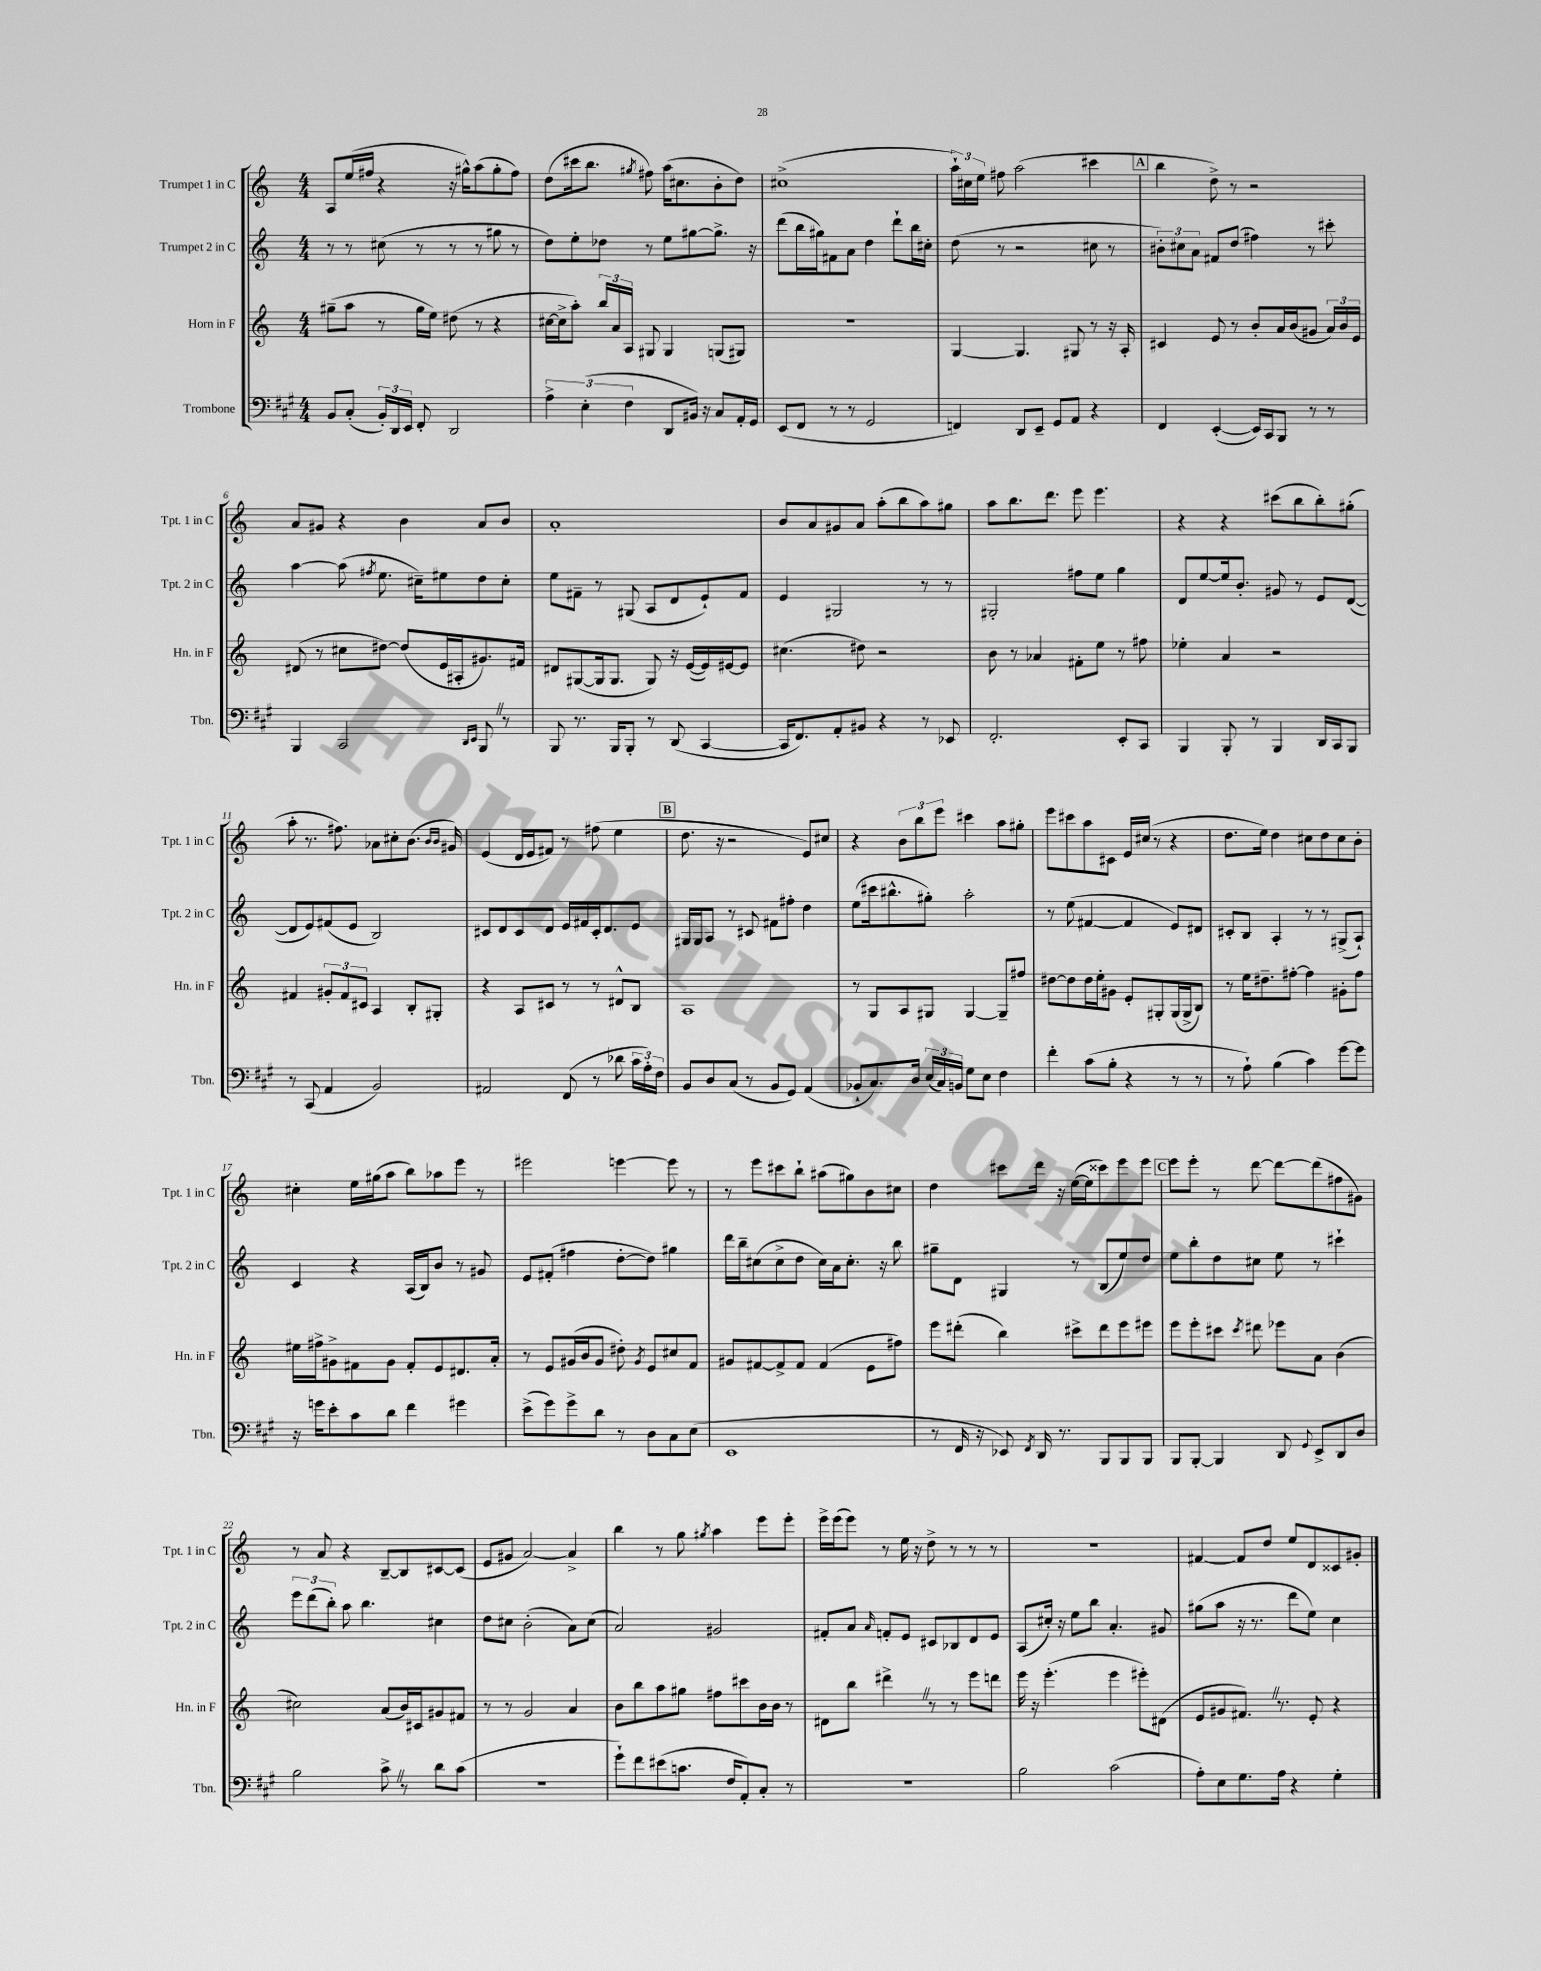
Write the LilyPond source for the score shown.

<<
\new StaffGroup <<
\new Staff = "s0" \with { instrumentName = "Trumpet 1 in C" shortInstrumentName = "Tpt. 1 in C" } {
    \clef treble \key c \major \numericTimeSignature \time 4/4
    \autoBeamOff a8[ e''16( fis''16] r4 r16 gis''16[-^) a''8( gis''8-. fis''8]) |
    d''8[( cis'''16 b''8.] \acciaccatura { gis''8 } fis''8) a''16[( cis''8. b'8-. d''8]) |
    cis''1->( |
    \tuplet 3/2 { a''16[-!) cis''16 e''16] } fis''8 a''2( cis'''4 |
    \mark \markup { \box "A" } b''4 d''8->) r8 r2 |
    a'8[ gis'8] r4 b'4 a'8[ b'8] |
    a'1-. |
    b'8[ a'8 gis'8 a'8] a''8[-.( b''8 a''8) gis''8] |
    a''8[ b''8. d'''8.] e'''8 e'''4. |
    r4 r4 cis'''8[( b''8 b''8-.) gis''8]-.( |
    a''8-. r8. fis''8.) aes'8[ cis''8-. b'8.]( \grace { b'16[ b'16] } gis'16) |
    e'4( d'16[ e'16 fis'8]) r8 fis''8( e''4 |
    \mark \markup { \box "B" } d''8. r16 r2 e'8[) cis''8] |
    r4 \tuplet 3/2 { b'8[ b''8 e'''8] } cis'''4 a''8[ gis''8]-. |
    e'''8[ cis'''8 a''8 cis'8] e'16[ cis''16]( r8 r4 |
    d''8.[ e''16]) d''4 cis''8[ d''8 cis''8 b'8]-. |
    cis''4-. e''16[ gis''16( a''8] b''8[) aes''8 e'''8] r8 |
    eis'''2 e'''4~ e'''8 r8 |
    r8 e'''8[ cis'''8 b''8]-! ais''8[( gis''8) b'8 cis''8] |
    d''4 cis'''8[ d'''16] r16 e''16[~( e''16 cisis'''8) e'''8 e'''8] |
    \mark \markup { \box "C" } e'''8[ e'''8]-. r8 d'''8~ d'''8[~ d'''8( fis''8 gis'8]) |
    r8 a'8 r4 b8[~-- b8 cis'8~ cis'8]( |
    e'8[ gis'8] a'2~) a'4-> |
    b''4 r8 g''8 \acciaccatura { gis''8 } a''4 e'''8[ e'''8]-. |
    e'''16[-> e'''16( e'''8]) r8 e''16 r16 d''8-> r8 r8 r8 |
    R1 |
    fis'4~ fis'8[ d''8] e''8[ d'8 cisis'8 gis'8]-. \bar "|." |
}
\new Staff = "s1" \with { instrumentName = "Trumpet 2 in C" shortInstrumentName = "Tpt. 2 in C" } {
    \clef treble \key c \major \numericTimeSignature \time 4/4
    \autoBeamOff r8 r8 cis''8( r8 r8 r8 gis''8 r8 |
    d''8[) e''8-. des''8] r8 e''8[ gis''8~ gis''8.]-> r16 |
    d'''8[( b''16 gis''16) fis'8 a'8] d''4 d'''8[-! b''16 cis''16]-. |
    d''8( r8 r2 cis''8 r8 |
    \mark \markup { \box "A" } \tuplet 3/2 { bis'8[-.) cis''8 a'8] } fis'8[ d''8]( fis''4) r8 cis'''8-. |
    a''4~ a''8( \acciaccatura { fis''8 } e''8. cis''16[--) eis''8 d''8 cis''8]-. |
    e''8[ fis'8]-- r8 gis8( a8[ d'8 e'8-!) fis'8] |
    e'4 gis2 r8 r8 |
    gis2-. fis''8[ e''8] g''4 |
    d'8[ e''8~ e''16 b'8.]-. gis'8 r8 e'8[ d'8]~( |
    d'8[ e'8) fis'8( e'8] b2) |
    cis'8[ d'8 cis'8 d'8] e'16[ fis'16 cis'16-. d'8. e'8] |
    \mark \markup { \box "B" } gis16[ gis16 a8] r8 cis'8 fis'8[ fis''8]-. d''4 |
    e''8[( cis'''16 bis''8.-^ gis''8]-.) a''2-. |
    r8 e''8( fis'4~ fis'4 e'8[) dis'8] |
    cis'8[-. b8] a4-. r8 r8 gis8[->( a8]-!) |
    c'4 r4 a16[( b16) b'8] r8 gis'8 |
    e'8[ fis'8]-.( fis''4 d''8[~-. d''8]) gis''4 |
    d'''16[ b''16-- cis''8( cis''8-> d''8] cis''16[) a'16 cis''8.]-. r16 b''8 |
    gis''8[-- d'8] gis4 r8 b8[( e''8) d''8] |
    \mark \markup { \box "C" } e''8[ b''8-. d''8 cis''8] e''8 r8 cis'''4-! |
    \tuplet 3/2 { e'''8[ d'''8( b''8]-.) } a''8 b''4. cis''4 |
    d''8[ cis''8] b'2-.( a'8[) cis''8]( |
    a'2) gis'2 |
    fis'8[-. a'8] \grace { a'16 } f'8[-. e'8] cis'8[ bes8 d'8 e'8] |
    a8[( cis''16]-.) r16 e''8[ b''8] a'4.-. gis'8 |
    gis''8[( a''8] r16 r8. d'''8[ e''8]) c''4 \bar "|." |
}
\new Staff = "s2" \with { instrumentName = "Horn in F" shortInstrumentName = "Hn. in F" } {
    \clef treble \key c \major \numericTimeSignature \time 4/4
    \autoBeamOff gis''8[--( a''8] r8 gis''16[ e''16]) dis''8( r8 r4 |
    cis''16[~ cis''16-> a''8]-.) \tuplet 3/2 { b''16[ a'16 a16] } gis8 gis4 g8[( gis8]) |
    R1 |
    g4~ g4. gis8 r8 r16 a16-. |
    \mark \markup { \box "A" } cis'4 e'8 r8 b'8[-. a'16 b'16( gis'8] \tuplet 3/2 { a'16[) b'16 e'16] } |
    dis'8( r8 cis''8[ dis''8]~) dis''8[( e'16 ais16-. gis'8.) fis'16] |
    dis'8[ gis8~( gis16 gis8.] gis8) r16 e'16[~( e'16) eis'16~ eis'8] |
    cis''4.( dis''8) r2 |
    b'8 r8 aes'4 fis'8[-. e''8] r8 fis''8 |
    ees''4-. a'4 r2 |
    fis'4 \tuplet 3/2 { gis'8[-. fis'8 cis'8] } a4 b8[-. gis8]-. |
    r4 a8[ cis'8] r8 r8 dis'8[-^ b8] |
    \mark \markup { \box "B" } a1 |
    r8 g8[ a8 gis8] gis4~ gis8[-- fis''8] |
    dis''8[~ dis''8 dis''16 e''16-. gis'8] e'8[-. gis8-. gis16( gis16-> b8]) |
    r8 e''16[ dis''8.-- fis''8]~-. fis''4 gis'8[-. fis''8] |
    eis''16[ fis''16-> gis'8-> fis'8 gis'8] fis'8[-. e'8 dis'8. a'16]-. |
    r8 e'8[ gis'16( b'16 gis'8] dis''8-.) \acciaccatura { gis'8 } e'8[ cis''8 f'8] |
    gis'8[ fis'8~ fis'8-> fis'8] fis'4( e'8[ fis''8]) |
    e'''8[ dis'''8]-.( b''4) cis'''8[-> dis'''8 e'''8 eis'''8] |
    \mark \markup { \box "C" } e'''8[ e'''8-. cis'''8] \acciaccatura { cis'''8 } dis'''8 ees'''8[ a'8] b'4( |
    cis''2) a'8[( b'16) cis'16 gis'8 fis'8] |
    r8 r8 g'2 a'4 |
    b'8[ b''8 a''8 gis''8] fis''8[ cis'''8 b'16 b'16] r8 |
    dis'8[ b''8] dis'''4-> \once \override BreathingSign.text = \markup { \musicglyph "scripts.caesura.straight" } \breathe r8 r8 e'''8[ d'''8] |
    e'''16 r16 e'''4.-.( e'''4 eis'''8[-.) dis'8]( |
    e'8[ gis'8 fis'8.]) \once \override BreathingSign.text = \markup { \musicglyph "scripts.caesura.straight" } \breathe r8. e'8-. r4 \bar "|." |
}
\new Staff = "s3" \with { instrumentName = "Trombone" shortInstrumentName = "Tbn." } {
    \clef bass \key a \major \numericTimeSignature \time 4/4
    \autoBeamOff b,8[ cis8]-.( \tuplet 3/2 { b,16[-.) d,16 e,16] } fis,8-. d,2 |
    \tuplet 3/2 { a4-> e4-.( fis4 } d,8[ bis,16]) r16 cis8[ a,16-. gis,16] |
    e,8[( fis,8] r8 r8 gis,2 |
    f,4) d,8[ e,8]-- gis,8[ a,8] r4 |
    \mark \markup { \box "A" } fis,4 e,4~-.( e,16[) cis,16 b,,8] r8 r8 |
    b,,4 cis,2 \grace { d,16[ e,16] } b,,8 \once \override BreathingSign.text = \markup { \musicglyph "scripts.caesura.straight" } \breathe r8 |
    b,,8 r8. b,,16[ b,,8]-. r8 d,8( cis,4~ |
    cis,16[ fis,8.) a,8-. bis,8] r4 r8 ees,8 |
    fis,2.-. e,8[-. cis,8] |
    b,,4 b,,8-. r8 b,,4 d,16[ cis,16 b,,8] |
    r8 cis,8( a,4 b,2) |
    ais,2 fis,8( r8 des'8 \tuplet 3/2 { cis'16[ a16-.) fis16] } |
    \mark \markup { \box "B" } b,8[ d8 cis8]( r8 b,8[ gis,8]) a,4( |
    bes,8[-! cis8.) d16] \tuplet 3/2 { e16[( cis16) b,16] } gis8[ e8] fis4 |
    fis'4-. cis'8[( b8]-. r4 r8 r8 |
    r8 a8-!) b4( cis'4) gis'8[~ gis'8] |
    r16 g'16[ e'8-. cis'8 d'8] fis'4 gis'4 |
    e'8[->( gis'8) gis'8-> d'8] r8 d8[ cis8 e8]( |
    e,1 |
    r8 fis,16 r16 ees,8) \acciaccatura { fis,8 } d,16 r8. b,,8[ b,,8 b,,8] |
    \mark \markup { \box "C" } b,,8[ b,,8]~-. b,,4 d,8 \appoggiatura { gis,8 } e,8[-> d,8 d8] |
    b2 cis'8-> \once \override BreathingSign.text = \markup { \musicglyph "scripts.caesura.straight" } \breathe r8 d'8[ cis'8]( |
    R1 |
    gis'8[-!) fis'8 eis'8( c'8.] fis16[ a,8-.) cis8]-. r8 |
    R1 |
    b2 cis'2( |
    a8[-.) e8 gis8. a16] r4 gis4-. \bar "|." |
}
>>
>>
